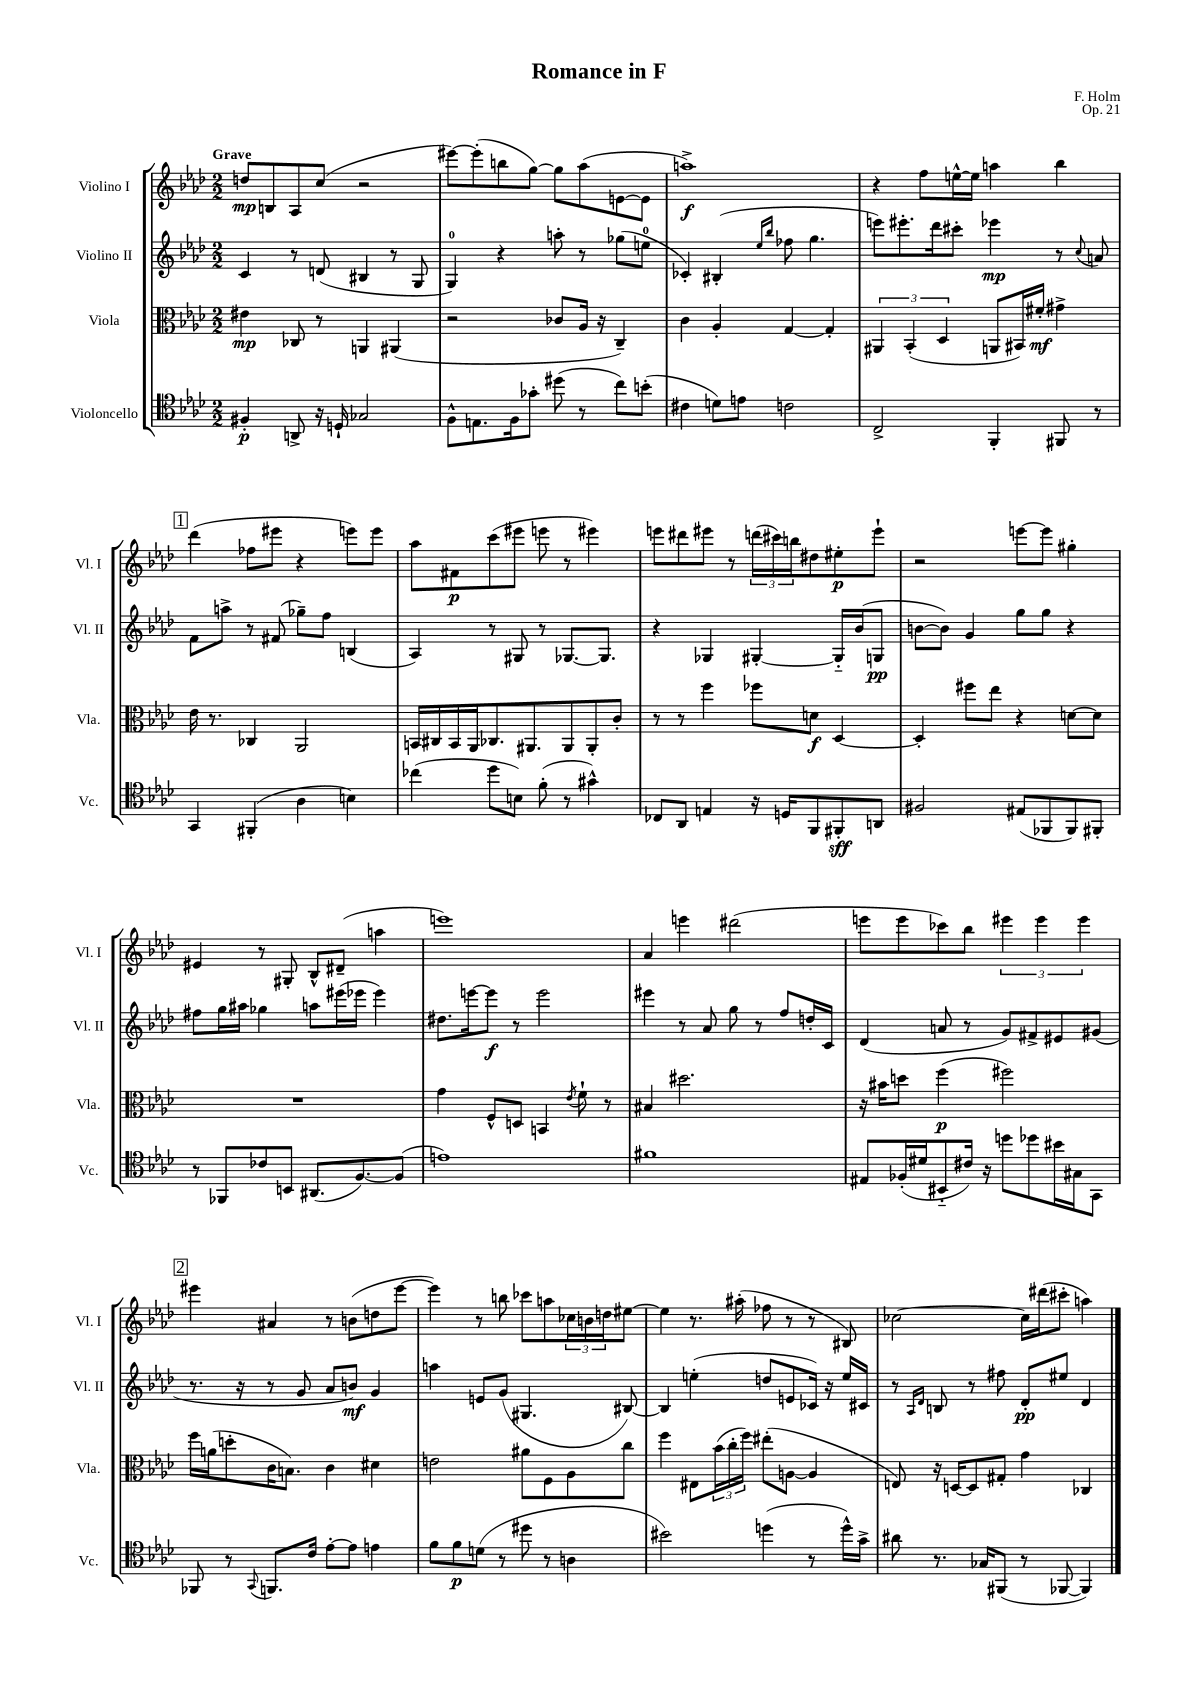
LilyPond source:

\header { title = "Romance in F" composer = "F. Holm" opus = "Op. 21" }
<<
\new StaffGroup <<
\new Staff = "s0" \with { instrumentName = "Violino I" shortInstrumentName = "Vl. I" } {
    \clef treble \key aes \major \numericTimeSignature \time 2/2 \tempo "Grave"
    d''8\mp b8 aes8 c''8( r2 |
    eis'''8~) eis'''8-.( b''8 g''8~) g''8 aes''8( e'8~ e'8 |
    a''1->\f) |
    r4 f''8 e''16~-^ e''16 a''4 bes''4 |
    \mark \markup { \box "1" } des'''4( fes''8 eis'''8 r4 e'''8) e'''8 |
    aes''8 fis'8\p c'''8( eis'''8 e'''8 r8 eis'''4) |
    e'''8 dis'''8 eis'''8 r8 \tuplet 3/2 { d'''16( cis'''16) b''16 } dis''8 eis''8-.\p eis'''8-! |
    r2 e'''8~ e'''8 gis''4-. |
    eis'4 r8 gis8-. bes8-^ dis'8--( a''4 |
    e'''1) |
    aes'4 e'''4 dis'''2( |
    e'''8 e'''8 ces'''8) bes''8 \tuplet 3/2 { eis'''4 eis'''4 eis'''4 } |
    \mark \markup { \box "2" } eis'''4 ais'4 r8 b'8( d''8 eis'''8~ |
    eis'''4) r8 b''8 ces'''8 a''8 \tuplet 3/2 { ces''16 b'16 d''16 } eis''8~ |
    eis''4 r8. ais''16-.( fes''8 r8 r8 bis8) |
    ces''2~ ces''16 dis'''16( cis'''8-. a''4) \bar "|." |
}
\new Staff = "s1" \with { instrumentName = "Violino II" shortInstrumentName = "Vl. II" } {
    \clef treble \key aes \major \numericTimeSignature \time 2/2
    c'4 r8 d'8( bis4 r8 g8 |
    g4-0) r4 a''8-. r8 ges''8( e''8-0 |
    ces'4-.) bis4-.( \grace { ees''16 bes''16 } fes''8 g''4. |
    e'''8) eis'''8.-. des'''16 cis'''8-. ees'''4\mp r8 \appoggiatura { c''8 } a'8 |
    \mark \markup { \box "1" } f'8 a''8-> r8 fis'8( ges''8--) f''8 b4( |
    aes4) r8 gis8 r8 ges8.~ ges8. |
    r4 ges4 gis4~-. gis16-_ bes'16( g8\pp |
    b'8~ b'8) g'4 g''8 g''8 r4 |
    fis''8 g''16 ais''16 ges''4 a''8 eis'''16( ees'''16 ees'''4) |
    dis''8. e'''16~ e'''8\f r8 e'''2 |
    eis'''4 r8 aes'8 g''8 r8 f''8 d''16-. c'16 |
    des'4( a'8 r8 g'8) fis'8-> eis'8 gis'8( |
    \mark \markup { \box "2" } r8. r16 r8 g'8 aes'8 b'8\mf) g'4 |
    a''4 e'8 g'8( gis4. bis8~) |
    bis4 e''4-.( d''8 e'8 ces'16) r16 e''16 cis'16 |
    r8 \grace { aes16 des'16 } b8 r8 fis''8 des'8-.\pp eis''8 des'4 \bar "|." |
}
\new Staff = "s2" \with { instrumentName = "Viola" shortInstrumentName = "Vla." } {
    \clef alto \key aes \major \numericTimeSignature \time 2/2
    eis'4\mp ces8 r8 a,4 ais,4( |
    r2 ces'8 aes16 r16 c4--) |
    c'4 aes4-. g4~ g4-. |
    \tuplet 3/2 { ais,4 bes,4-.( des4 } a,8 bis,16) fis'16-.\mf gis'4-> |
    \mark \markup { \box "1" } ees'16 r8. ces4 aes,2 |
    b,16 cis16 b,16 aes,16 ces8. ais,8. ais,8 ais,8-. c'8-. |
    r8 r8 f''4 fes''8 d'8\f des4~ |
    des4-. fis''8 ees''8 r4 d'8~ d'8 |
    R1 |
    g'4 f8-^ d8 b,4 \acciaccatura { ees'8 } f'8-! r8 |
    bis4 dis''2. |
    r16 bis'16 d''8 f''4\p( fis''2) |
    \mark \markup { \box "2" } f''16 a'16( d''8-. c'16 b8.) c'4 dis'4 |
    e'2 ais'8 f8 aes8 c''8 |
    f''4 eis8 \tuplet 3/2 { bes'16( c''16-. f''16) } eis''8-.( a8~ a4 |
    e8) r16 d16~ d8 gis8-. g'4 ces4 \bar "|." |
}
\new Staff = "s3" \with { instrumentName = "Violoncello" shortInstrumentName = "Vc." } {
    \clef tenor \key aes \major \numericTimeSignature \time 2/2
    fis4-.\p a,8-> r16 d16-! ges2 |
    f8-^ e8. f16 ges'8-. dis''8( r8 c''8) b'8-.( |
    cis'4 d'8) e'8 c'2 |
    c2-> f,4-. fis,8 r8 |
    \mark \markup { \box "1" } g,4 fis,4-.( aes4 b4) |
    ces''4( des''8 b8) f'8-.( r8 gis'4-^) |
    ces8 aes,8 e4 r16 d16 f,8 fis,8-.\sff a,8 |
    fis2 eis8( fes,8 fes,8) fis,8-. |
    r8 fes,8 ces'8 b,8 ais,8.( f8.~) f8( |
    e'1) |
    fis'1 |
    eis8 fes16-.( dis'16 bis,8-_ cis'16) r16 d''8 des''8 bis'16 gis16 g,8 |
    \mark \markup { \box "2" } fes,8 r8 \appoggiatura { g,8 } f,8. c'16 ees'8~-. ees'8 e'4 |
    f'8 f'8\p d'8( r8 dis''8 r8 a4 |
    bis'2) d''4( r8 d''16-^) g'16-> |
    ais'8 r8. ges16 fis,8( r8 fes,8~ fes,4) \bar "|." |
}
>>
>>
\layout { \context { \Score \remove "Bar_number_engraver" } }
